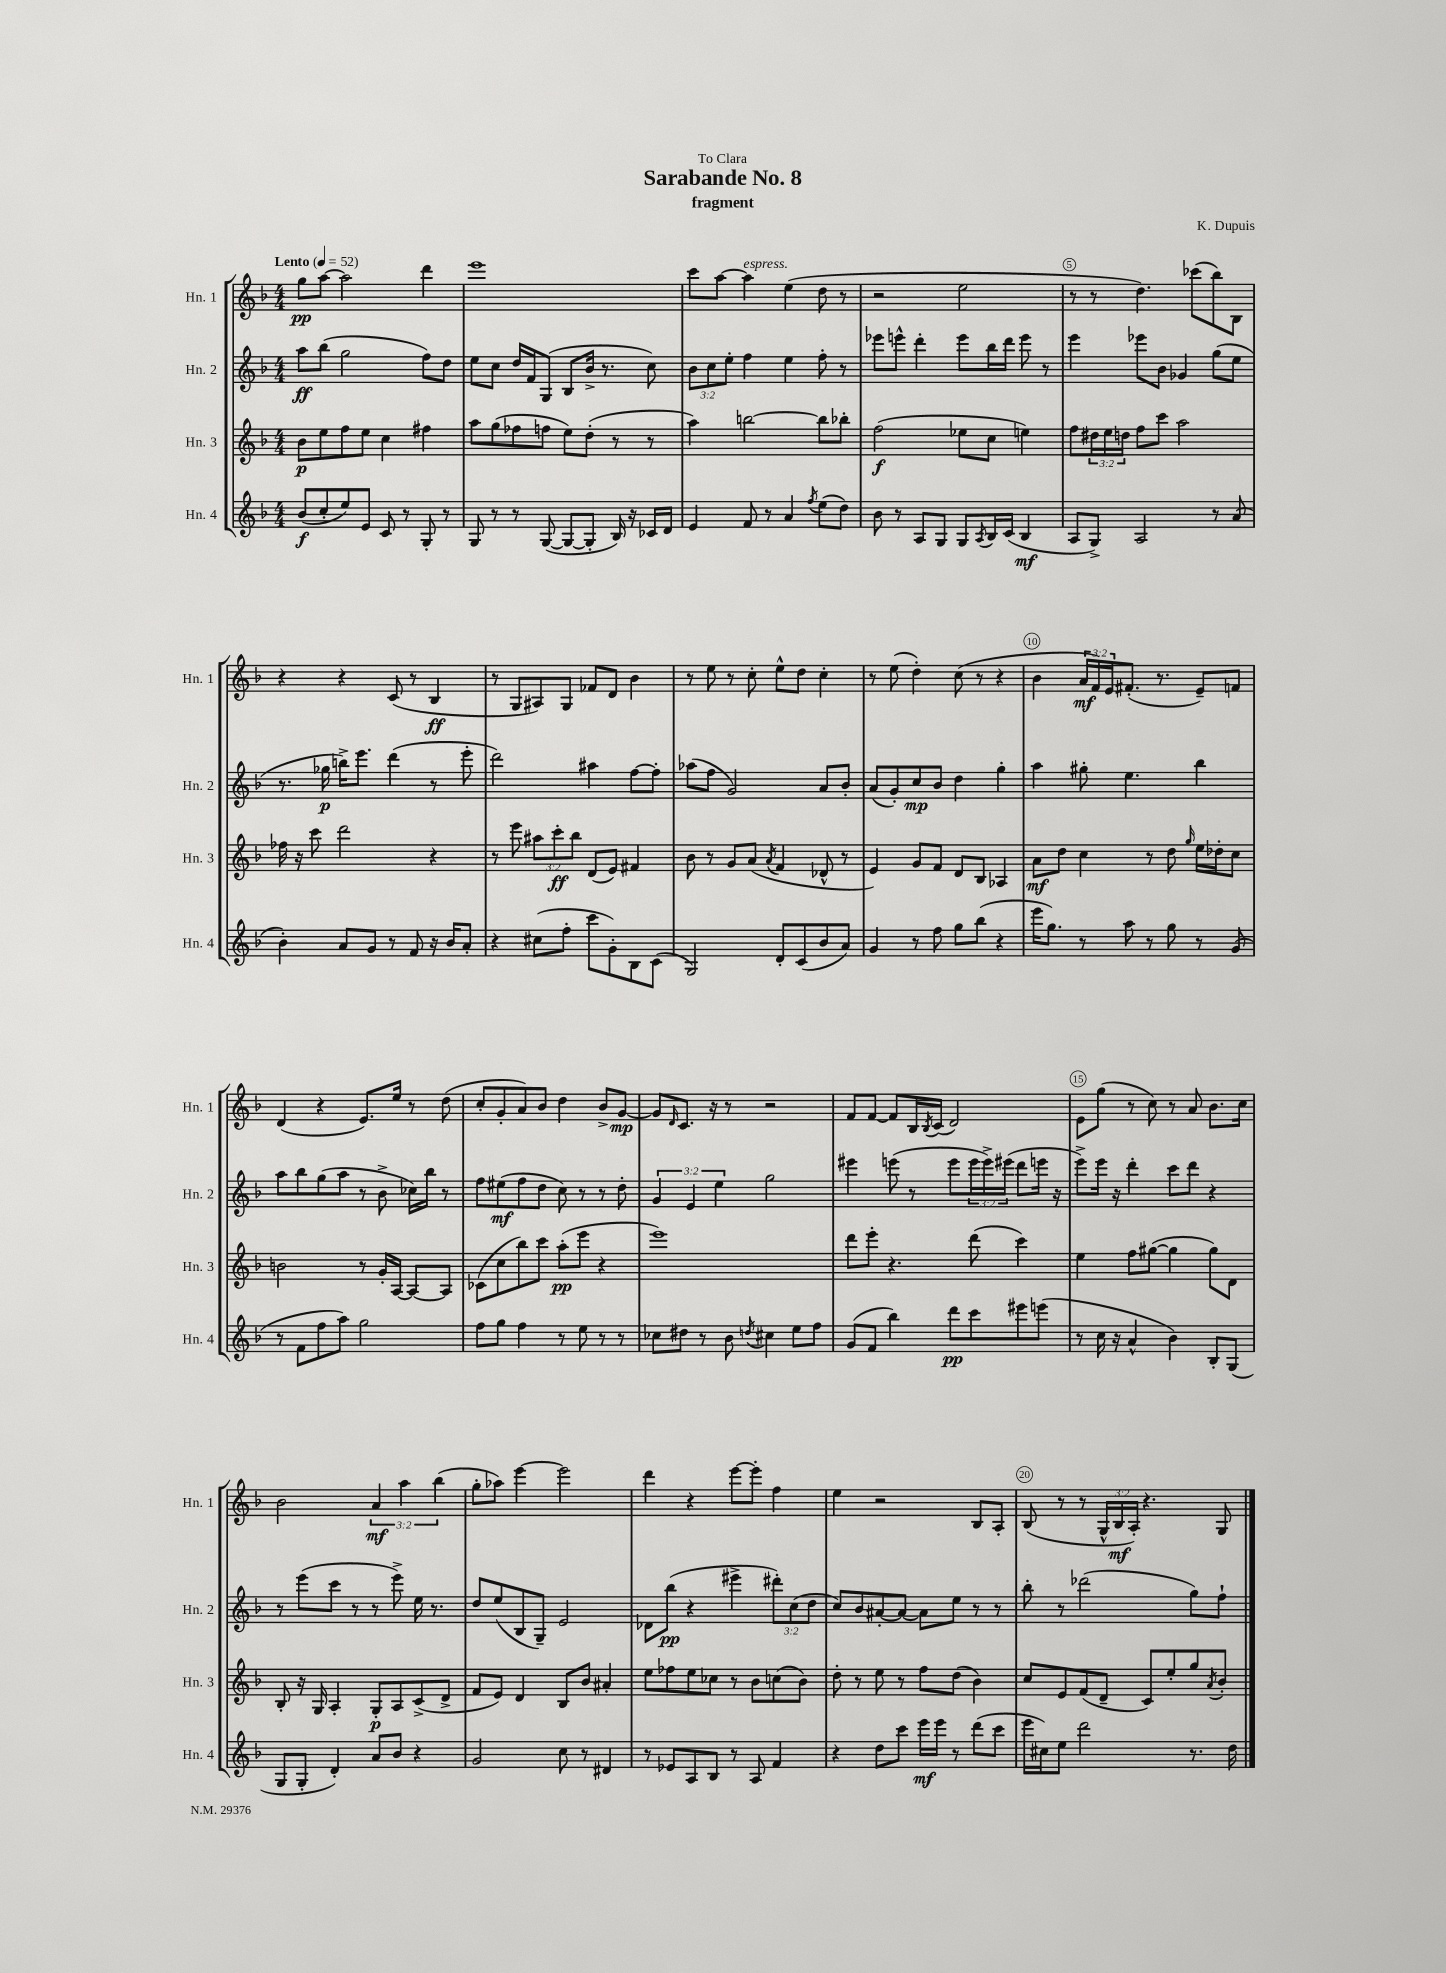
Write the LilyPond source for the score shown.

\header { title = "Sarabande No. 8" composer = "K. Dupuis" subtitle = "fragment" dedication = "To Clara" }
<<
\new StaffGroup <<
\new Staff = "s0" \with { instrumentName = "Hn. 1" shortInstrumentName = "Hn. 1" } {
    \clef treble \key f \major \numericTimeSignature \time 4/4 \override Staff.TupletNumber.text = #tuplet-number::calc-fraction-text \tempo "Lento" 4 = 52
    g''8\pp a''8~ a''2 d'''4 |
    e'''1 |
    c'''8 a''8~ a''4^\markup { \italic "espress." } e''4( d''8 r8 |
    r2 e''2 |
    r8 r8 d''4.) ces'''8( bes''8) bes8 |
    r4 r4 c'8( r8 bes4\ff |
    r8 g8 ais8) g8 fes'8 d'8 bes'4 |
    r8 e''8 r8 c''8-. e''8-^ d''8 c''4-. |
    r8 e''8( d''4-.) c''8( r8 r4 |
    bes'4 \tuplet 3/2 { a'16\mf f'16) e'16 } fis'8.-.( r8. e'8--) f'8 |
    d'4( r4 e'8.) e''16 r8 d''8( |
    c''8-. g'8-. a'8) bes'8 d''4 bes'8-> g'8~\mp |
    g'8 \grace { d'16 } c'8. r16 r8 r2 |
    f'8 f'8~ f'8 bes16 \acciaccatura { bes8 } c'16( d'2) |
    e'8 g''8( r8 c''8) r8 a'8 bes'8. c''16 |
    bes'2 \tuplet 3/2 { a'4\mf a''4 bes''4( } |
    g''8-. aes''8) e'''4~ e'''2 |
    d'''4 r4 e'''8~ e'''8-. f''4 |
    e''4 r2 bes8 a8-. |
    bes8( r8 r8 \tuplet 3/2 { g16-^ bes16\mf a16-.) } r4. g8 \bar "|." |
}
\new Staff = "s1" \with { instrumentName = "Hn. 2" shortInstrumentName = "Hn. 2" } {
    \clef treble \key f \major \numericTimeSignature \time 4/4 \override Staff.TupletNumber.text = #tuplet-number::calc-fraction-text
    a''8\ff bes''8( g''2 f''8) d''8 |
    e''8 c''8 d''16 f'16 g8( bes8 bes'16-> r8. c''8) |
    \tuplet 3/2 { bes'8 c''8 e''8-. } f''4 e''4 f''8-. r8 |
    ees'''8 e'''8-^ d'''4-. e'''8 bes''16 d'''16 e'''8 r8 |
    e'''4 ees'''8 bes'8 ges'4 g''8( e''8 |
    r8. ges''16\p b''16->) e'''8. d'''4( r8 e'''8-. |
    d'''2) ais''4 f''8~ f''8-. |
    aes''8( f''8 g'2) a'8 bes'8-. |
    a'8( g'8-.) c''8\mp bes'8 d''4 g''4-. |
    a''4 gis''8-. e''4. bes''4 |
    a''8 bes''8 g''8( a''8 r8 bes'8-> ces''16) bes''16 r8 |
    f''8 eis''8\mf( f''8 d''8 c''8) r8 r8 d''8-. |
    \tuplet 3/2 { g'4 e'4 e''4 } g''2 |
    eis'''4 e'''8( r8 e'''8 \tuplet 3/2 { e'''16 e'''16->) eis'''16( } d'''8 e'''16 r16 |
    e'''8->) e'''16 r16 d'''4-. c'''8 d'''8 r4 |
    r8 e'''8( c'''8 r8 r8 e'''8->) e''16 r8. |
    d''8 e''8( bes8 g8--) e'2 |
    des'8 bes''8\pp( r4 eis'''4-> \tuplet 3/2 { dis'''8-.) c''8( d''8 } |
    c''8) bes'8 ais'8~-. ais'8~ ais'8 e''8 r8 r8 |
    bes''8-. r8 des'''2( g''8) f''8-! \bar "|." |
}
\new Staff = "s2" \with { instrumentName = "Hn. 3" shortInstrumentName = "Hn. 3" } {
    \clef treble \key f \major \numericTimeSignature \time 4/4 \override Staff.TupletNumber.text = #tuplet-number::calc-fraction-text
    bes'8\p e''8 f''8 e''8 c''4 fis''4 |
    a''8 g''8( fes''8 f''8 e''8) d''8-.( r8 r8 |
    a''4) b''2~ b''8 bes''8-. |
    f''2\f( ees''8 c''8 e''4) |
    f''8 \tuplet 3/2 { dis''16 e''16 d''16 } f''8 c'''8 a''2 |
    fes''16 r16 c'''8 d'''2 r4 |
    r8 e'''8 \tuplet 3/2 { ais''8 c'''8-.\ff bes''8 } d'8( e'8) fis'4 |
    bes'8 r8 g'8 a'8( \acciaccatura { a'8 } f'4 des'8-^ r8 |
    e'4) g'8 f'8 d'8 bes8 aes4 |
    a'8\mf d''8 c''4 r8 d''8 \grace { g''16 } e''16 des''16-. c''8 |
    b'2 r8 g'16-. a16~ a8~ a8 |
    ces'8( c''8 bes''8) c'''8 a''8-.\pp( e'''8 r4 |
    e'''1) |
    d'''8 e'''8-. r4. d'''8( c'''4) |
    e''4 f''8 gis''8~( gis''4 gis''8) d'8 |
    bes8-. r16 g16 a4-. g8-.\p a8 c'8->( d'8-> |
    f'8 e'8) d'4 bes8 bes'8 ais'4-. |
    e''8 fes''8 e''8 ces''8 r8 bes'8 c''8( bes'8) |
    d''8-. r8 e''8 r8 f''8 d''8( bes'4) |
    c''8 e'8 f'8( d'8-- c'8) e''8-. g''8 \acciaccatura { a'8 } bes'8-. \bar "|." |
}
\new Staff = "s3" \with { instrumentName = "Hn. 4" shortInstrumentName = "Hn. 4" } {
    \clef treble \key f \major \numericTimeSignature \time 4/4
    bes'8\f( c''8-. e''8) e'8 c'8 r8 g8-. r8 |
    g8 r8 r8 g8~( g8~ g8-. bes16) r16 ces'16 d'16 |
    e'4 f'8 r8 a'4 \acciaccatura { f''8 } e''8( d''8) |
    bes'8 r8 a8 g8 g8 \acciaccatura { a8 } bes16 c'16( bes4\mf |
    a8 g8->) a2 r8 a'8( |
    bes'4-.) a'8 g'8 r8 f'8 r16 bes'16 a'8-. |
    r4 cis''8( f''8-. c'''8 g'8-.) bes8 c'8( |
    g2) d'8-. c'8( bes'8 a'8) |
    g'4 r8 f''8 g''8 bes''8( r4 |
    e'''16 g''8.) r8 a''8 r8 g''8 r8 g'8( |
    r8 f'8 f''8 a''8) g''2 |
    f''8 g''8 f''4 r8 e''8 r8 r8 |
    ces''8 dis''8 r8 bes'8 \acciaccatura { d''8 } cis''4 e''8 f''8 |
    g'8( f'8 bes''4) d'''8\pp c'''8 eis'''8 e'''8( |
    r8 c''16 r16 a'4-^ bes'4) bes8-. g8( |
    g8 g8-. d'4-.) a'8 bes'8 r4 |
    g'2 c''8 r8 dis'4 |
    r8 ees'8 a8 bes8 r8 a8 f'4 |
    r4 d''8 c'''8 e'''16\mf e'''16 r8 d'''8( c'''8 |
    e'''16 cis''16) e''8 d'''2 r8. d''16 \bar "|." |
}
>>
>>
\layout { \context { \Score \override BarNumber.break-visibility = ##(#f #t #t) barNumberVisibility = #(every-nth-bar-number-visible 5) \override BarNumber.stencil = #(make-stencil-circler 0.1 0.3 ly:text-interface::print) } }
